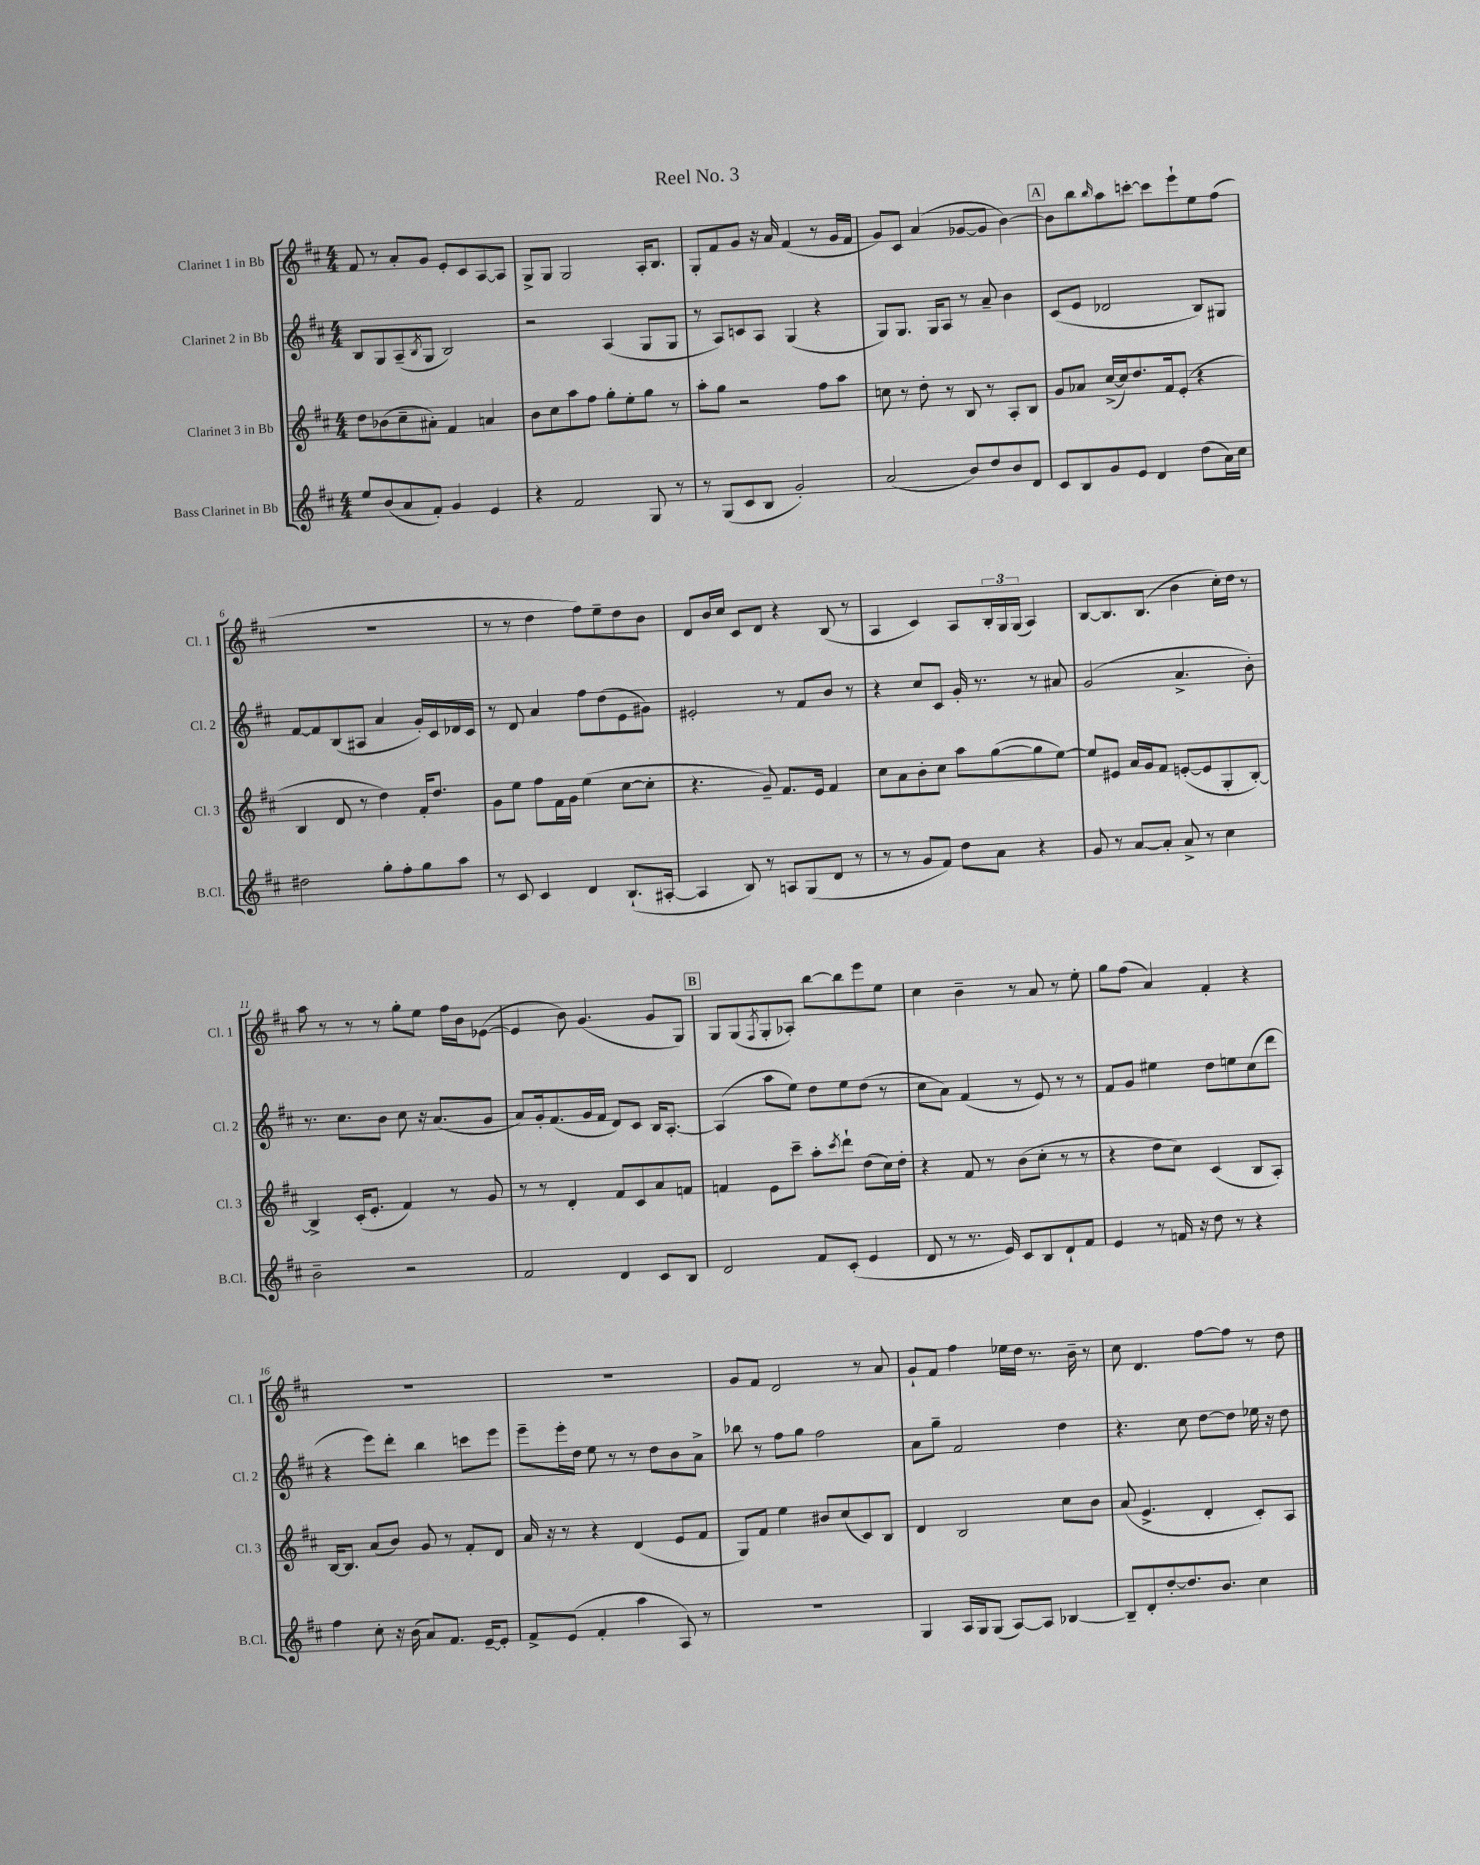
\header { title = "Reel No. 3" }
<<
\new StaffGroup <<
\new Staff = "s0" \with { instrumentName = "Clarinet 1 in Bb" shortInstrumentName = "Cl. 1" } {
    \clef treble \key d \major \numericTimeSignature \time 4/4
    fis'8 r8 a'8-. g'8 e'8-. cis'8 a8~ a8 |
    g8-> g8 g2 a16-. b8. |
    g8-. fis'8 g'8 r16 a'16 fis'4( r8 g'16 fis'16 |
    g'8) cis'8 a'4( ges'8~ ges'8 b'4~) |
    \mark \markup { \box "A" } b'8 b''8 \grace { b''16 } a''8 c'''8~-. c'''8 e'''8-! e''8 fis''8( |
    R1 |
    r8 r8 d''4 fis''8) e''8-- d''8 b'8 |
    d'8 b'16 cis''16 cis'8 d'8 r4 b8( r8 |
    a4 cis'4) a8 \tuplet 3/2 { b16-. g16 g16( } a4) |
    b8~ b8. b8.( b'4 cis''16-.) d''16 r8 |
    a''8 r8 r8 r8 g''8-. e''8 fis''16 b'16 ees'8~( |
    ees'4 b'8) g'4.( g'8 g8) |
    \mark \markup { \box "B" } g8 g8( \acciaccatura { fis8 } g8-. aes8-.) b''8~ b''8 e'''8 e''8 |
    cis''4 b'4-- r8 a'8 r8 e''8-. |
    g''8 fis''8( a'4) fis'4-. r4 |
    R1 |
    R1 |
    g'8 fis'8 d'2 r8 a'8 |
    g'8-! fis'8 fis''4 ees''16 d''16 r8. b'16-- r8 |
    cis''8 d'4. fis''8~ fis''8 r8 d''8 \bar "|." |
}
\new Staff = "s1" \with { instrumentName = "Clarinet 2 in Bb" shortInstrumentName = "Cl. 2" } {
    \clef treble \key d \major \numericTimeSignature \time 4/4
    b8 g8 a8--( \acciaccatura { b8 } g8 b2) |
    r2 a4( g8 g8 |
    r8 a8) c'8 a8 g4( r4 |
    g8) g8. g16 a8 r8 a'8-- b'4 |
    \mark \markup { \box "A" } cis'8( e'8 des'2 b8) gis8 |
    fis'8~ fis'8 b8( ais8 a'4 g'16-.) cis'16 des'16 cis'16 |
    r8 d'8 a'4 fis''8 d''8( e'8 gis'8) |
    eis'2-. r8 fis'8 b'8 r8 |
    r4 cis''8 cis'8 g'16-. r8. r8 ais'8 |
    g'2( a'4.-> b'8-.) |
    r8. cis''8. b'8 cis''8 r16 a'8.( g'8 |
    a'8) g'16-. fis'8.( g'16 fis'16 d'8) cis'8 b16 a8.~-. |
    \mark \markup { \box "B" } a4( a''8 e''8) d''8 e''8 d''8( r8 |
    cis''8 a'8) fis'4( r8 e'8) r8 r8 |
    fis'8 g'8 eis''4 d''8 e''8 cis''8( d'''8 |
    r4 e'''8) d'''8-. b''4 c'''8 e'''8 |
    e'''8-- e'''16-. d''16 e''8 r8 r8 d''8 b'8 a'8-> |
    bes''8 r8 fis''8 g''8 fis''2 |
    a'8 g''8-- fis'2 d''4 |
    r4. cis''8 d''8~ d''8 ees''16 r16 d''8 \bar "|." |
}
\new Staff = "s2" \with { instrumentName = "Clarinet 3 in Bb" shortInstrumentName = "Cl. 3" } {
    \clef treble \key d \major \numericTimeSignature \time 4/4
    d''8 bes'8( cis''8-- ais'8-.) fis'4 a'4 |
    b'8 cis''8 a''8 fis''8 g''8-. e''8-. g''8 r8 |
    a''8-. g''8 r2 fis''8 a''8 |
    c''8 r8 d''8-. r8 b8 r8 a8-. b8 |
    \mark \markup { \box "A" } g'8 aes'8 cis''16~->( cis''16) d''8. fis'16 e'8-.( r4 |
    b4 d'8 r8 d''4) fis'16-. d''8. |
    g'8 e''8 fis''8 fis'16 g'16 e''4( cis''8~ cis''8-. |
    r4. g'8--) fis'8. e'16 fis'4 |
    cis''8 a'8 b'8-. cis''8 a''8 g''8~( g''8 e''8~) |
    e''8 eis'8 a'16 g'16 fis'8 e'8~-.( e'8 g8-. b8~-.) |
    b4-> cis'16-.( e'8.-. fis'4) r8 g'8 |
    r8 r8 d'4-. fis'8 cis'8 a'8 f'8 |
    \mark \markup { \box "B" } f'4 e'8 cis'''8-- a''8-. \acciaccatura { cis'''8 } d'''8-! d''8( cis''16) d''16-. |
    r4 fis'8 r8 b'8( cis''8-. r8 r8 |
    r4 d''8 cis''8) cis'4( b8 a8-.) |
    b16~ b8. a'8( b'8) g'8 r8 fis'8-. d'8 |
    a'16 r16 r8 r4 d'4( e'8 fis'8 |
    g8) fis'8 e''4 bis'8 cis''8( cis'8) b8 |
    d'4 b2 cis''8 b'8 |
    a'8( e'4.-> d'4-. cis'8-.) a8 \bar "|." |
}
\new Staff = "s3" \with { instrumentName = "Bass Clarinet in Bb" shortInstrumentName = "B.Cl." } {
    \clef treble \key d \major \numericTimeSignature \time 4/4
    e''8 b'8( a'8 fis'8-.) g'4 e'4 |
    r4 fis'2 g8 r8 |
    r8 g8( cis'8 b8 g'2-.) |
    a'2( b'8) d''8 b'8 d'8 |
    \mark \markup { \box "A" } cis'8 b8 g'8 e'8 d'4 d''8( a'16) cis''16 |
    dis''2 g''8-. fis''8-. g''8 a''8 |
    r8 cis'8 cis'4 d'4 b8.-!( ais16~-. |
    ais4 b8) r8 a8 g8( d'8 r8 |
    r8 r8 g'8 fis'8) d''8 a'8 r4 |
    g'8 r8 a'8~ a'8-. a'8-> r8 cis''4 |
    b'2-- r2 |
    fis'2 d'4 cis'8 b8 |
    \mark \markup { \box "B" } d'2 fis'8 cis'8-.( e'4 |
    d'8 r8 r8. e'16) cis'8 b8 d'8-! fis'8 |
    e'4 r8 f'16 r16 d''8 r8 r4 |
    fis''4 cis''8-. r16 b'16( a'8) fis'8. e'16~-- e'8-. |
    fis'8-> e'8( fis'4-. a''4 a8) r8 |
    r1 |
    g4 a16 g16 g8( a8~) a8 bes4~ |
    bes8-- d'8-. d''8~-. d''8. b'8. cis''4 \bar "|." |
}
>>
>>
